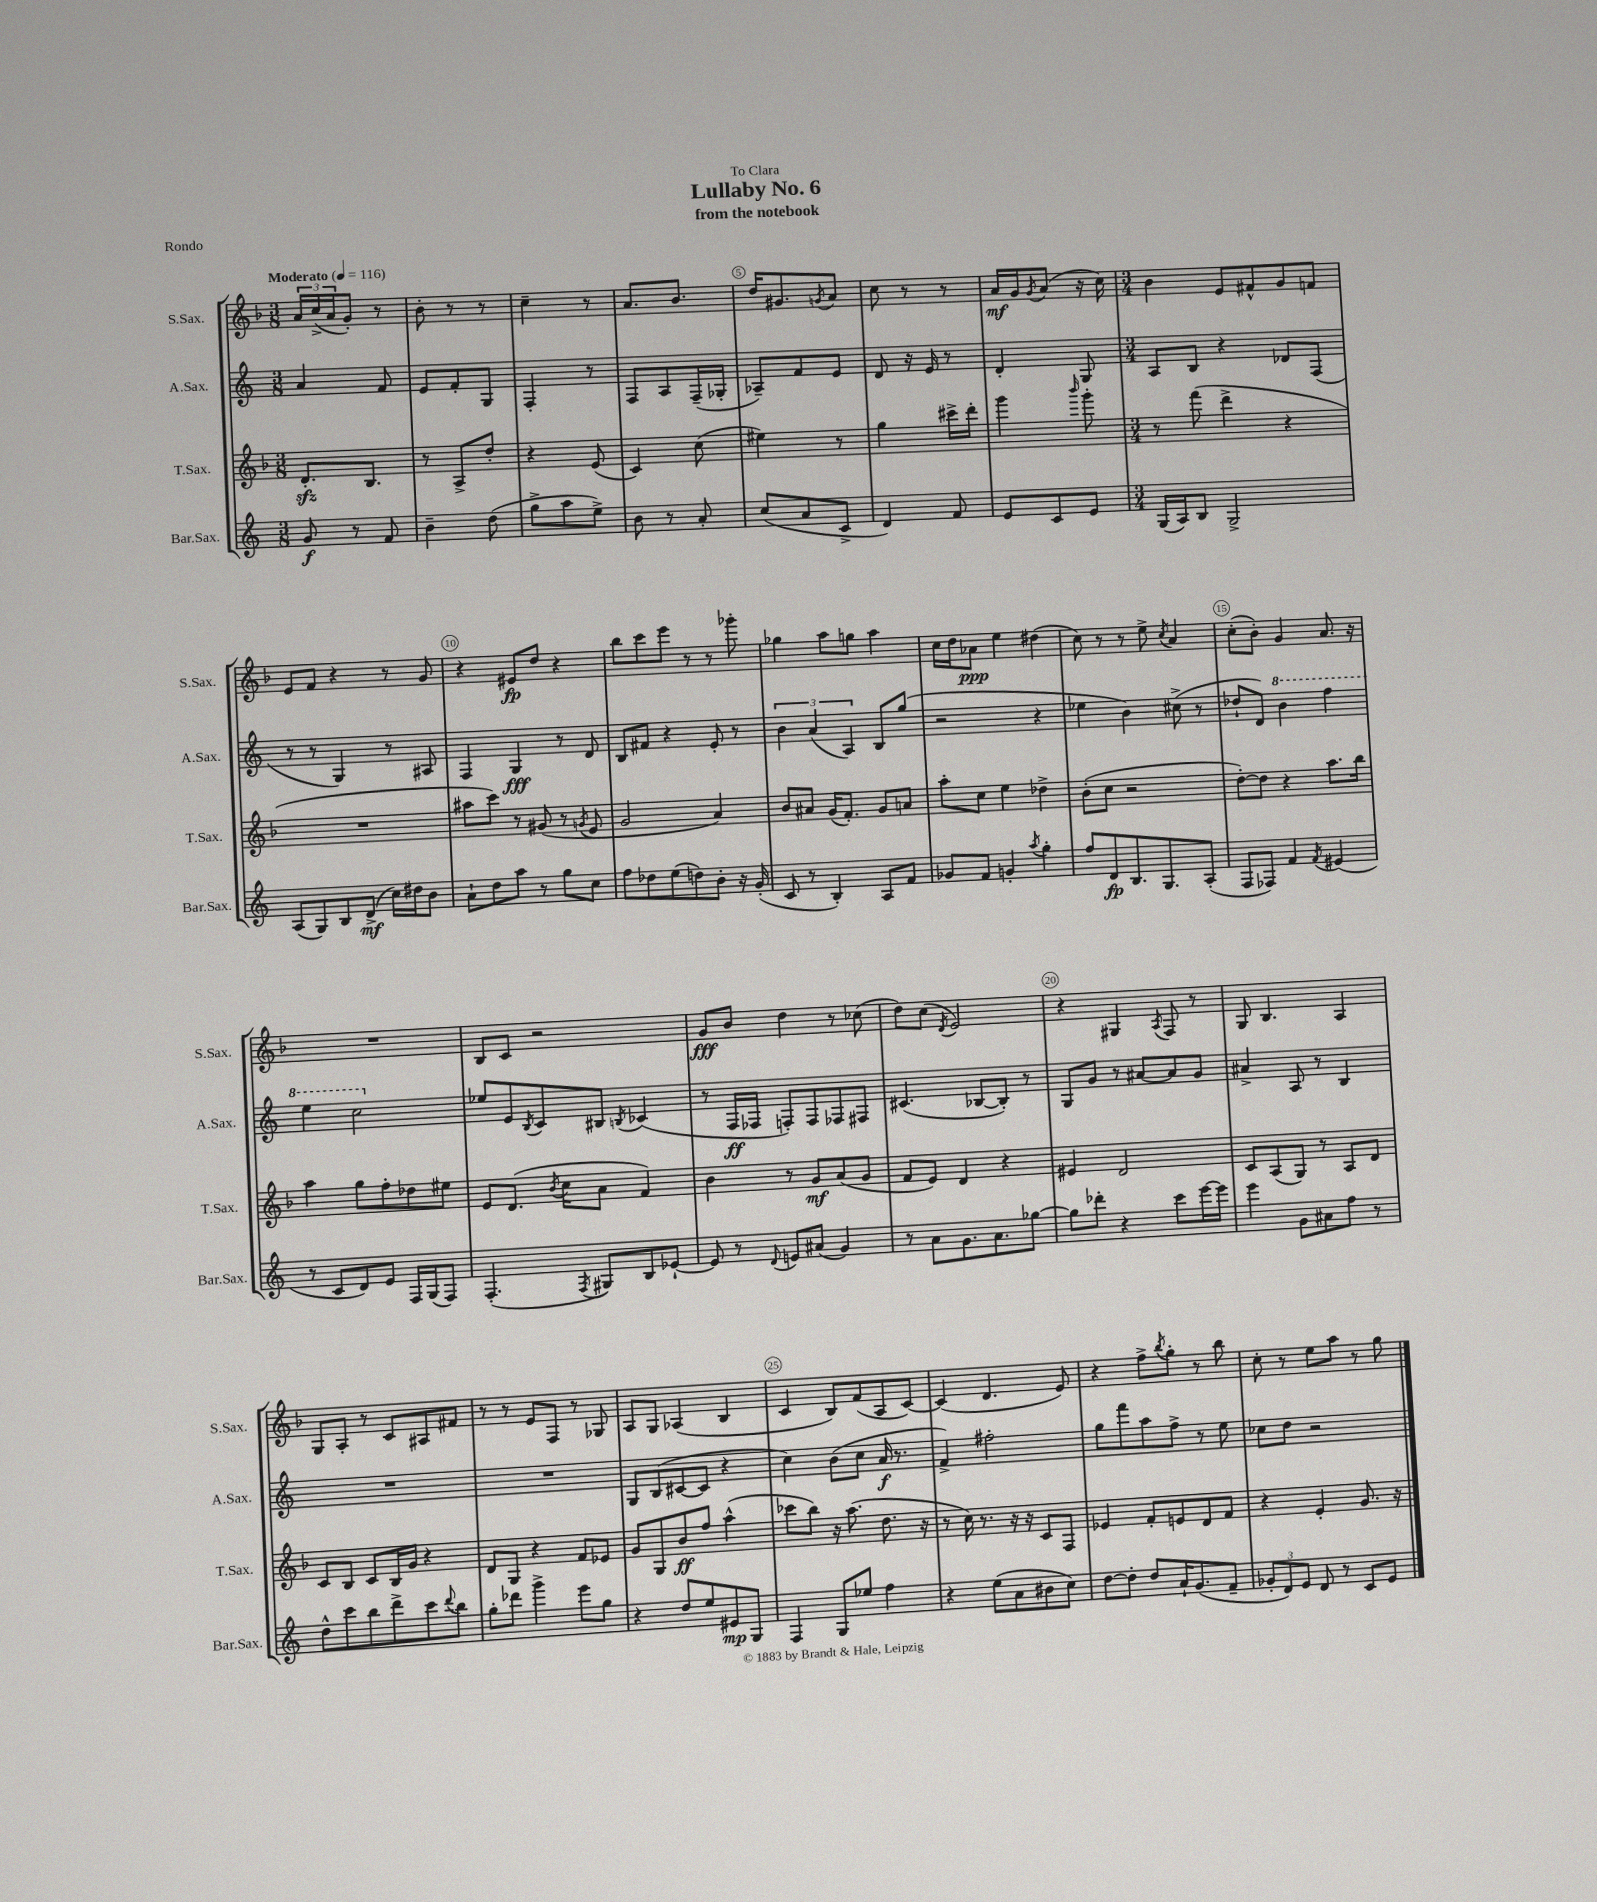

**kern	**kern	**kern	**kern
*staff4	*staff3	*staff2	*staff1
*clefG2	*clefG2	*clefG2	*clefG2
*k[]	*k[b-]	*k[]	*k[b-]
*M3/8	*M3/8	*M3/8	*M3/8
*MM116	*MM116	*MM116	*MM116
8g	8.d'	4a	24a
.	.	.	(24cc^
.	.	.	24a
8r	.	.	8g')
.	8.B-	.	.
8f	.	8f	8r
=	=	=	=
4b~	8r	8e	8b-'
.	8A^	8f'	8r
(8dd	8dd'	8G	8r
=	=	=	=
8gg^	4r	4F'	4cc~
8aa	.	.	.
8ee^)	(8e	8r	8r
=	=	=	=
8b	4c)	8F	8.a
8r	.	8A	.
.	.	.	8.b-
8a'	(8cc	(16F~	.
.	.	16G-'	.
=	=	=	=
(8cc	4ee#)	8A-~)	16dd
.	.	.	8.g#
8a	.	8f	.
.	.	.	8qg
8c^	8r	8e	8a
=	=	=	=
4d)	4gg	8d	8cc
.	.	16r	8r
.	.	16e	.
8f	16ccc#^	8r	8r
.	16ddd'	.	.
=	=	=	=
8e	4ggg	4d'	16a
.	.	.	16g
.	.	.	8qg
8c	.	.	(8a
.	16qqbbb-	.	.
8e	8ggg'	8G	16r
.	.	.	16cc)
=	=	=	=
*M3/4	*M3/4	*M3/4	*M3/4
(16G	8r	8A	4b-
16A)	.	.	.
8B	(8fff	8B	.
2G^	4ddd^	4r	8e
.	.	.	8f#^^
.	4r	8d-	8g
.	.	(8F	8f
=	=	=	=
(8A	2.r	8r	8e
8G)	.	8r	8f
8B	.	4G)	4r
(8d^	.	.	.
16cc)	.	8r	8r
16dd#	.	.	.
8b	.	8A#	8g
=	=	=	=
8a`	8aa#	4F	4r
8dd	8ccc)	.	.
8aa	8r	4G	8e#
8r	(8g#	.	8dd
8gg	8r	8r	4r
.	8qg	.	.
8cc	8e	8d	.
=	=	=	=
8ff	2g	8B	8bb-
8dd-	.	8f#	8ccc
(8ee	.	4r	8eee
8dd)	.	.	8r
8b'	4a)	8e'	8r
16r	.	8r	8ggg-'
(16g'	.	.	.
=	=	=	=
8c	8b-	6b	4gg-
8r	8a#	.	.
.	.	(6a	.
4B')	(16g	.	8aa
.	8.f')	.	.
.	.	6A)	.
.	.	.	8gg
8A	8g	8B	4aa
8f	8a	(8gg	.
=	=	=	=
8g-	8aa'	2r	16cc
.	.	.	16dd
8f	8cc	.	8a-
4g'	4ee	.	4ee
8qaa	.	.	.
4gg'	4dd-^	4r	(4dd#
=	=	=	=
8ff	(8b-'	4ee-	8cc)
8d	8cc	.	8r
8.B	2r	4b)	8r
.	.	.	8ee^
8.G	.	.	.
.	.	.	8qcc
.	.	(8cc#^	4a
(8A'	.	8r	.
=	=	=	=
8F	[8dd')	8dd-`	(8cc'
8F-)	8dd]	8d)	8b-')
4f	4r	4bb	4g
8qf	.	.	.
(4e#	8.aa	4fff	8.a
.	16bb-	.	16r
=	=	=	=
8r	4aa	4eee	2.r
8c	.	.	.
8d)	8gg	2ccc	.
8e	8ff'	.	.
16F	8dd-	.	.
(16G	.	.	.
8F)	8ee#	.	.
=	=	=	=
(4.F'	8e	8ee-	8B-
.	(8.d	8e	8c
.	.	8qB	.
.	.	8c	2r
.	8qb-	.	.
.	16cc	.	.
8qF	.	.	.
8G#)	8a	8B#	.
.	.	8qB	.
8B	4f)	(4c-	.
[8e-`	.	.	.
=	=	=	=
8e-]	4b-	8r	8g
8r	.	16F	8b-
.	.	16F-	.
8qqd	.	.	.
8e	8r	8F')	4dd
(8a#	8g	8F	.
4g)	(8a	8F-	8r
.	8g	8F#	(8cc-
=	=	=	=
8r	8f	(4.c#	8dd)
8a	8e)	.	(8cc
.	.	.	8qd
8.g	4d	.	2e)
.	.	[8B-	.
8.a	.	.	.
.	4r	8B-'])	.
[8gg-	.	8r	.
=	=	=	=
8gg-]	4e#	8G	4r
8ddd-'	.	8g	.
4r	2d	8r	4G#
.	.	[8a#	.
.	.	.	8qA
8ccc	.	8a#]	8F
[16eee	.	8g	8r
16eee]	.	.	.
=	=	=	=
4eee	8c	4a#^	8G
.	(8A	.	4.B-
8g	8G)	8A	.
8a#	8r	8r	.
8ff	8A	4B	4A
8r	8d	.	.
=	=	=	=
8dd^^	8c	2.r	8G
8ccc	8B-	.	8A'
8bb	8c	.	8r
8ddd^	16B-	.	8c
.	16g	.	.
8ccc	4r	.	8A#
8qqddd	.	.	.
8bb	.	.	8f#
=	=	=	=
8gg'	8d	2.r	8r
8ddd-	8G	.	8r
4ggg^	4r	.	8e
.	.	.	8F
8eee	8f	.	8r
8gg	8e-	.	8G-
=	=	=	=
4r	8g	8G	8A
.	8G	(8B	8G
8dd	8b-	[8c#	(4A-
8ee	8ff	8c#]	.
8e#	(4aa^^	4r	4B-
8G	.	.	.
=	=	=	=
4F	8ccc-	4cc)	4c
.	8bb-)	.	.
8G	16r	(8b	8B-)
.	(8.aa	.	.
8ee-	.	8cc	(8f
4ff	8.dd	16a	8A
.	.	8.r	.
.	.	.	[8c)
.	16r	.	.
=	=	=	=
4r	8r	4f^)	(4c]
.	16cc)	.	.
.	8.r	.	.
(8ee	.	2ff#'	4.d
8a	16r	.	.
.	16r	.	.
8b#	8c	.	.
8cc)	8F	.	8e)
=	=	=	=
[8dd	4e-	8gg	4r
8dd']	.	8fff	.
8dd	8f'	8aa	8ff^
.	.	.	8qbb-
16a`	8e	8ff^	8gg'
(8.g	.	.	.
.	8d	8r	8r
8f~	8f	8ee	8bb-
=	=	=	=
12g-'	4r	8cc-	8cc'
12d)	.	.	.
.	.	8dd	8r
12e	.	.	.
8d	4e'	2r	8ee
8r	.	.	8aa
8c	8.g	.	8r
8e	.	.	8gg
.	16r	.	.
==	==	==	==
*-	*-	*-	*-
